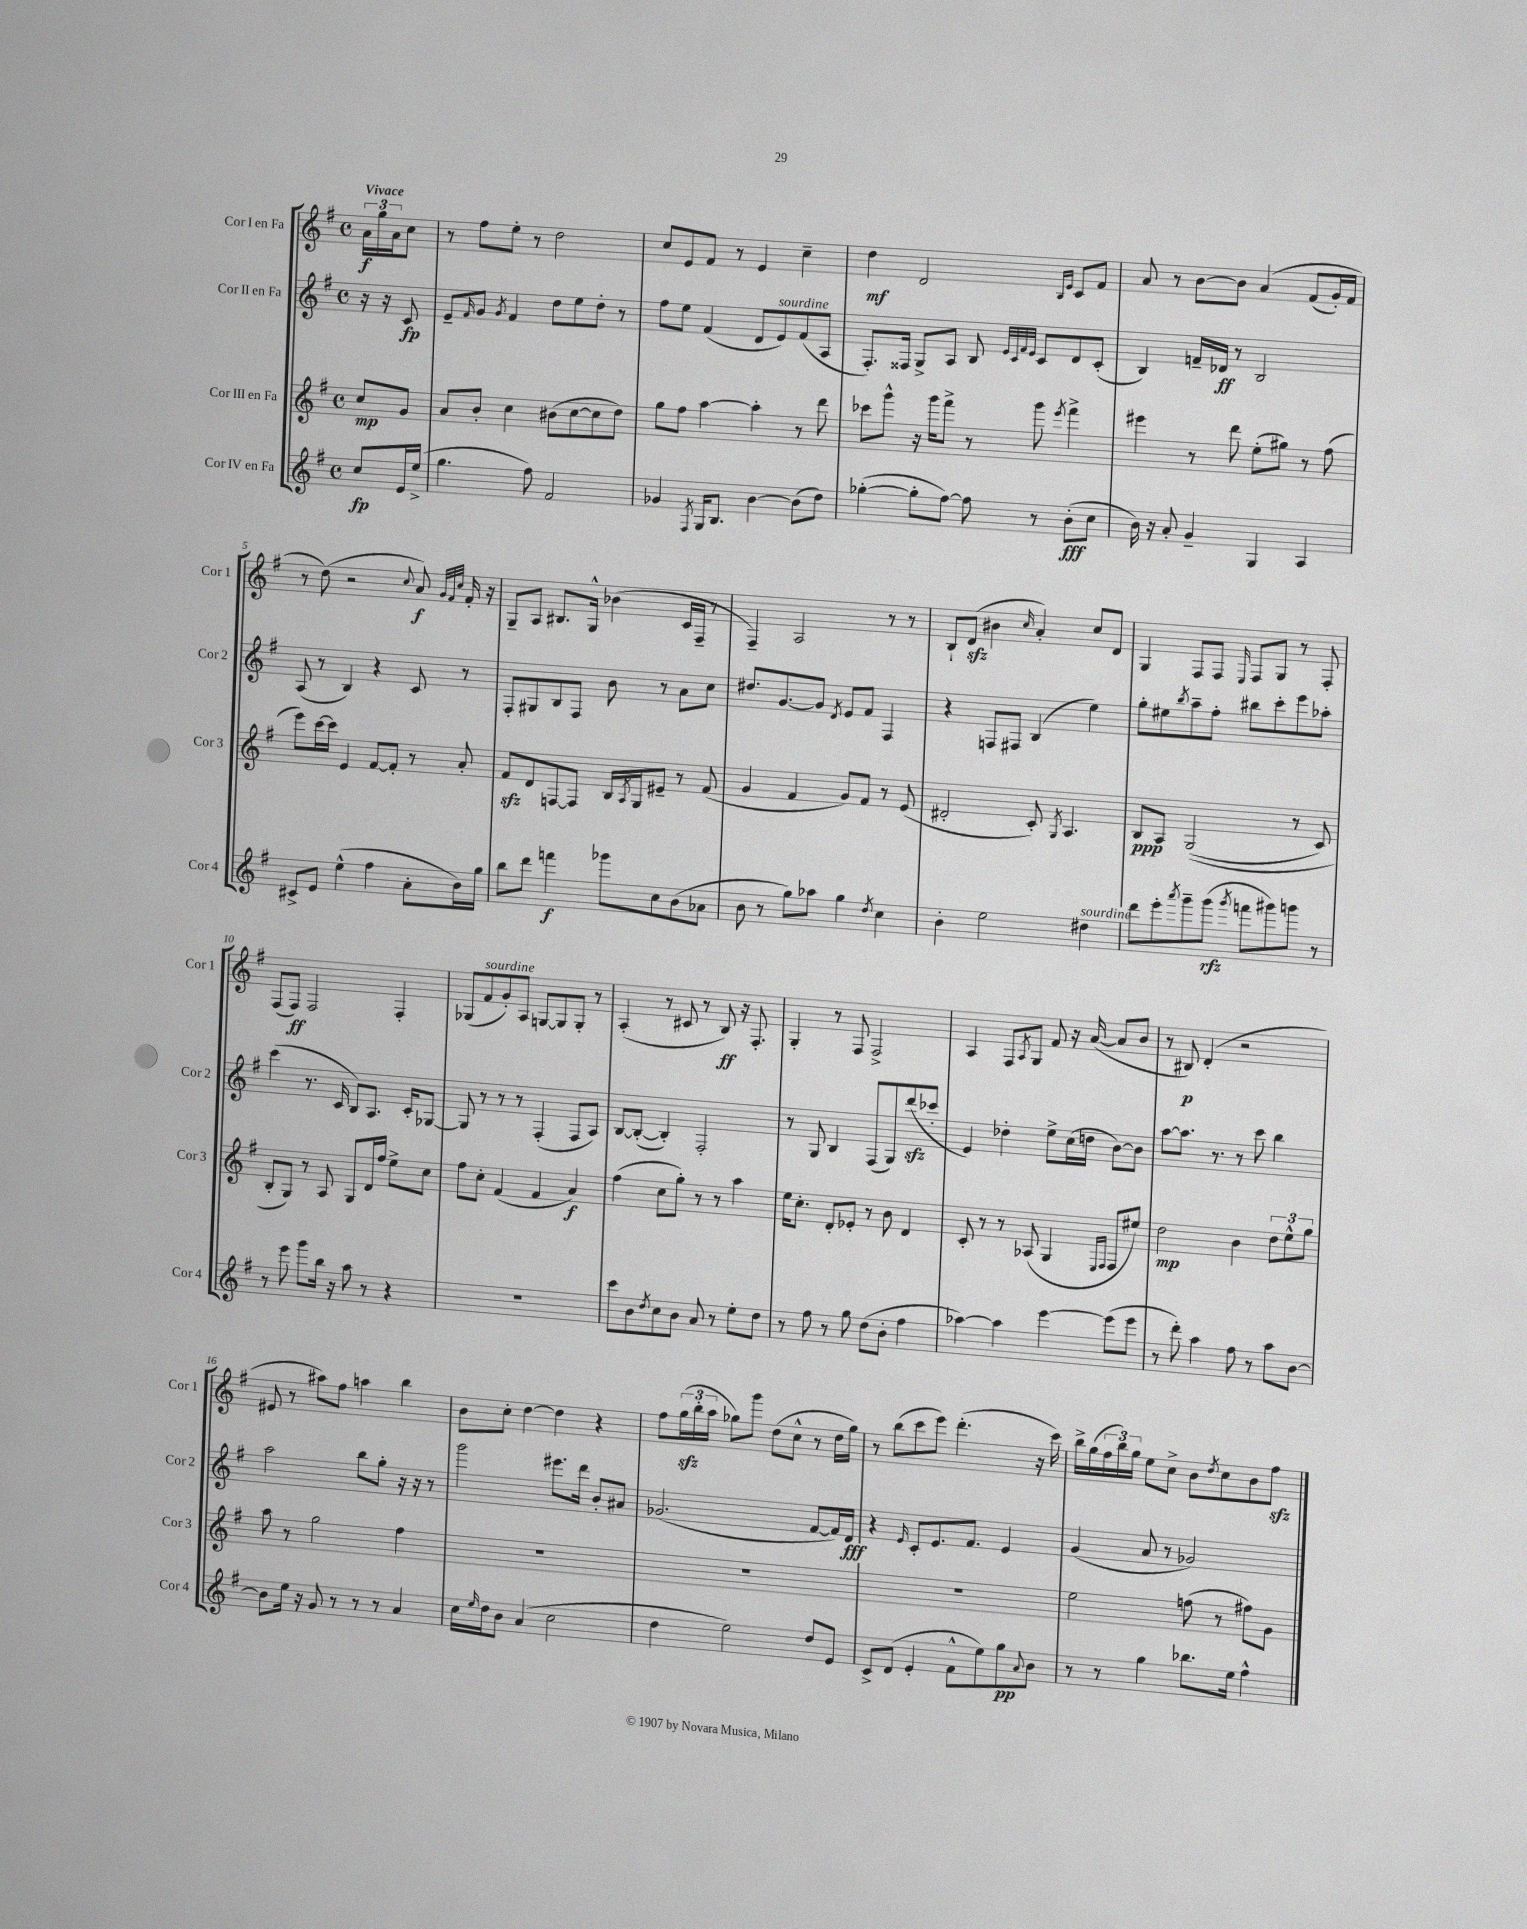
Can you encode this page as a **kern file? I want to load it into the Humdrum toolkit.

**kern	**kern	**kern	**kern
*staff4	*staff3	*staff2	*staff1
*clefG2	*clefG2	*clefG2	*clefG2
*k[f#]	*k[f#]	*k[f#]	*k[f#]
*M4/4	*M4/4	*M4/4	*M4/4
*met(c)	*met(c)	*met(c)	*met(c)
8cc/L	8cc/L	16r	24a\LL
.	.	.	24gg\
.	.	16r	.
.	.	.	24a\J
16e/L	8g/J	8c/	8cc\J
(16ee^/JJ	.	.	.
=	=	=	=
4.gg\	8a/L	8e~/L	8r
.	.	16qqf#/	.
.	8b'/J	8g/J	8ff#\L
.	.	8qg/	.
.	4cc\	4f#/	8ee'\J
8ff#\)	.	.	8r
2f#/	(8b#\L	8dd\L	2dd\
.	[8cc\	8ee\	.
.	8cc\]	8dd'\J	.
.	8dd\J)	8r	.
=	=	=	=
4g-/	8gg\L	8ff#\L	8cc/L
.	8ff#\J	8ee\J	8e/
8qF#/	.	.	.
16G/LK	[4aa\	(4f#/	8f#/J
8.B/J	.	.	.
.	.	.	8r
[4b\	4aa'\]	8d/L	4e/
.	.	8e/)	.
(8b\]L	8r	(8f#/	4cc~\
8dd\J)	8ddd\	8A/J	.
=	=	=	=
([4gg-'\	8ccc-\L	8.F#'/L)	4dd\
.	8ggg^^\J	.	.
.	.	16F##/Jk	.
8gg-'\]L	16r	8G^/L	2d/
.	16ggg\LK	.	.
[8ff#\J)	8fff#^\J	8A/J	.
8ff#\]	8r	8B/	.
.	.	32qqe/LLL	.
.	.	32qqc/	.
.	.	32qqf#/	.
.	.	32qqe/JJJ	.
8r	8ggg\	8c/L	.
.	.	.	16qqB/LL
.	8qeee/	.	16qqe/JJ
(8b'\L	4fff#^\	8d/	8c/L
8cc\J	.	(8c'/J	8f#/J
=	=	=	=
16b\)	4eee#\	4B/)	8a/
16r	.	.	.
8a'/	.	.	8r
4g~/	8r	16f~/LL	[8b\L
.	.	16d-/JJ	.
.	8ddd\	8r	8b\]J
4G/	(8ee'\L	2B/	&(4a/
.	8gg#\J)	.	.
4A/	8r	.	(8f#/L
.	(8ff#\	.	16g'/L)
.	.	.	16f#/JJ
=	=	=	=
8c#^/L	8eee\L)	(8A/	8r
8e/J	[16ccc\L	8r	(8dd\&)
.	16ccc\]JJ	.	.
(4ee^^\	4e/	4B/)	2r
4ff#\	[8f#/L	4r	.
.	8f#'/]J	.	.
.	.	.	8qqcc/
8a'\L	8r	8c/	8a/)
.	.	.	32qqg/LLL
.	.	.	32qqf#/
.	.	.	32qqcc/JJJ
16b\L)	8a'/	8r	16f#'/
16gg\JJ	.	.	16r
=	=	=	=
8bb\L	8f#/L	8F#'/L	8G~/L
8ddd\J	8d/	8G#/	8A/J
4fff\	[8F/	8B/	8.B#/L
.	8F/]J	8F#/J	.
.	.	.	16G^^/Jk
8ggg-\L	16B/LL	8b\	(4b-\
.	8qA/	.	.
.	16G/J	.	.
8cc\	8e#~/J	8r	.
(8b\	8r	8a\L	16c/LL
.	.	.	16F#~/JJ
8a-\J	(8f#/	8cc\J	8r
=	=	=	=
8b\	4g/	8.dd#/L	4F#~/)
8r	.	.	.
.	.	[8.g/	.
8gg\L)	4f#/	.	2A/
8aa-\J	.	8g/]J	.
.	.	8qd/	.
4gg\	8g/L)	8e/L	.
.	8f#/J	8f#/J	.
8qdd/	.	.	.
4cc\	8r	4F#/	8r
.	(8e/	.	8r
=	=	=	=
4b'\	2d#'/	4r	8B`/L
.	.	.	(8d/J
2ee\	.	8F/L	4b#\
.	.	8F#/J	.
.	.	.	16qqcc/
.	8c'/)	(4B/	4a'/)
.	8qG/	.	.
.	4.A/	.	.
4dd#\	.	4ee\)	8cc/L
.	.	.	8d/J
=	=	=	=
8ddd\L	8B/L	8gg'\L	4G/
8eee'\	8A/J	8ee#\	.
8qaaa/	.	8qbb/	.
8ggg~\	&((2G/	8aa~\	8F#/L
(8ggg\J	.	8ff#'\J	8F#/J
8qggg/	.	.	16qqE/
8fff\L	.	8bb#\L	8F#/L
8ggg#\)	.	8ccc'\	8G/J
8ggg\J	8r	8eee\	8r
8r	8c/)	8aa-'\J	8F#'/
=	=	=	=
8r	8B'/L	(4ccc\	(8F#/L
8eee\	8G/J&)	.	8F#/J)
8ggg\L	8r	8.r	2F#/
16bb\Jk	8A/	.	.
16r	.	16c/	.
8aa\	8G/L	8B/L)	.
8r	16d/L	8.A/J	.
.	16ff#/JJ	.	.
4r	8ee^\L	.	4F#'/
.	.	16c'/LK	.
.	8cc\J	[8G-/J	.
=	=	=	=
1r	8ff#\L	8G-/]	(8G-/L
.	8cc'\J	8r	8f#/
.	(4f#/	8r	8g'/)
.	.	8r	8A/J
.	4f#/	(4F#'/	[8G/L
.	.	.	8G/]
.	4a/)	8F#/L	8G'/J
.	.	8A/J)	8r
=	=	=	=
8ccc\L	(4ff#\	[8B/L	(4A'/
8b\	.	(8B'/_J	.
8qdd/	.	.	.
8cc\	8cc\L	4B'/])	8r
8b\J	8gg'\J)	.	8c#/
8a/	8r	2F#'/	8r
8r	8r	.	8B/)
8ee'\L	4aa\	.	16r
.	.	.	8.F#'/
8dd\J	.	.	.
=	=	=	=
8r	16ee\LK	8r	4G'/
.	8.cc'\J	.	.
8ff#\	.	8G/	.
8r	8d'/L	4B/	8r
8gg\	8e-'/J	.	8F#/
(8dd\L	8r	(8F#/L	2F#^/
8b'\J	8b\	8G/)	.
4ff#\	4d/	(8ddd/	.
.	.	8ccc-'/J	.
=	=	=	=
[4aa-\)	8c'/	4e/)	4A/
.	8r	.	.
4aa-\]	8r	4dd-'\	8F#/L
.	.	.	8qA/
.	(8A-/	.	8G/J
[4eee\	4G/	8ee^\L	8f#/
.	.	(16cc\L	16r
.	.	16dd\JJ	([16a/
.	16qqE/LL	.	.
.	16qqF#/JJ	.	.
(8eee\]L	8F#/L	[8b\L)	8a/]L
8eee\J	8ee#/J)	8b\]J	8b/J
=	=	=	=
8r	2dd\	[8aa\L	8r
8ddd'\)	.	8.aa\]J	8B#/)
4aa\	.	.	(4d'/
.	.	8.r	.
8ff#\	4b\	8r	2r
8r	.	8ccc\	.
8aa\L	12dd\L	4bb\	.
.	12ee^^\	.	.
[8b\J	.	.	.
.	12gg\J	.	.
=	=	=	=
8b\]L	8aa\	2aa\	8e#/
16ee\Jk	8r	.	8r
16r	.	.	.
8g/	2gg\	.	8aa#\L)
8r	.	.	8ff#\J
8r	.	8bb\L	4aa\
8r	.	8gg'\J	.
4a/	4ff#\	16r	4bb\
.	.	16r	.
.	.	8r	.
=	=	=	=
16cc\LL	1r	2ggg\	8b\L
16qqee/	.	.	.
16dd\J	.	.	.
8b\J	.	.	8cc'\J
(4a/	.	.	[4dd\
2cc\	.	8.eee#\L	4dd\]
.	.	16ddd\Jk	.
.	.	8b'/L	4r
.	.	8a#/J	.
=	=	=	=
4dd\	1r	(2.g-/	8ff#\L
.	.	.	(24gg\L
.	.	.	24bb'\
.	.	.	24aa\JJ
2ee\)	.	.	8gg-\L)
.	.	.	8ggg\J
.	.	.	(8dd\L
.	.	.	8cc^^\J
8dd/L	.	[8f#/L	8r
8e/J	.	16f#/]L)	16dd\LL
.	.	16d/JJ	16gg-\JJ)
=	=	=	=
8c^/L	1r	4r	8r
(8d/J	.	.	(8bb\L
.	.	16qqe/	.
4e'/	.	8c'/L	8ccc\
.	.	8.e/	8eee\J)
8f#^^\L	.	.	(4.ddd'\
.	.	8.f#/J	.
8ee\)	.	.	.
8gg\	.	4e/	.
8qqa/	.	.	.
8b\J	.	.	16r
.	.	.	16ccc\)
=	=	=	=
8r	2ee\	(4g/	16bb^\LL
.	.	.	(16gg\
8r	.	.	24ff#\
.	.	.	24bb\)
.	.	.	24gg\JJ
4gg\	.	8a/	8ee\L
.	.	8r	8cc^\J
8.bb-\L	(8ff\	2g-/)	8b\L
.	.	.	8qdd/
.	8r	.	8cc\
16ee\Jk	.	.	.
4ff#^^\	8ff#\L)	.	8b\
.	8g\J	.	8ff#\J
==	==	==	==
*-	*-	*-	*-
